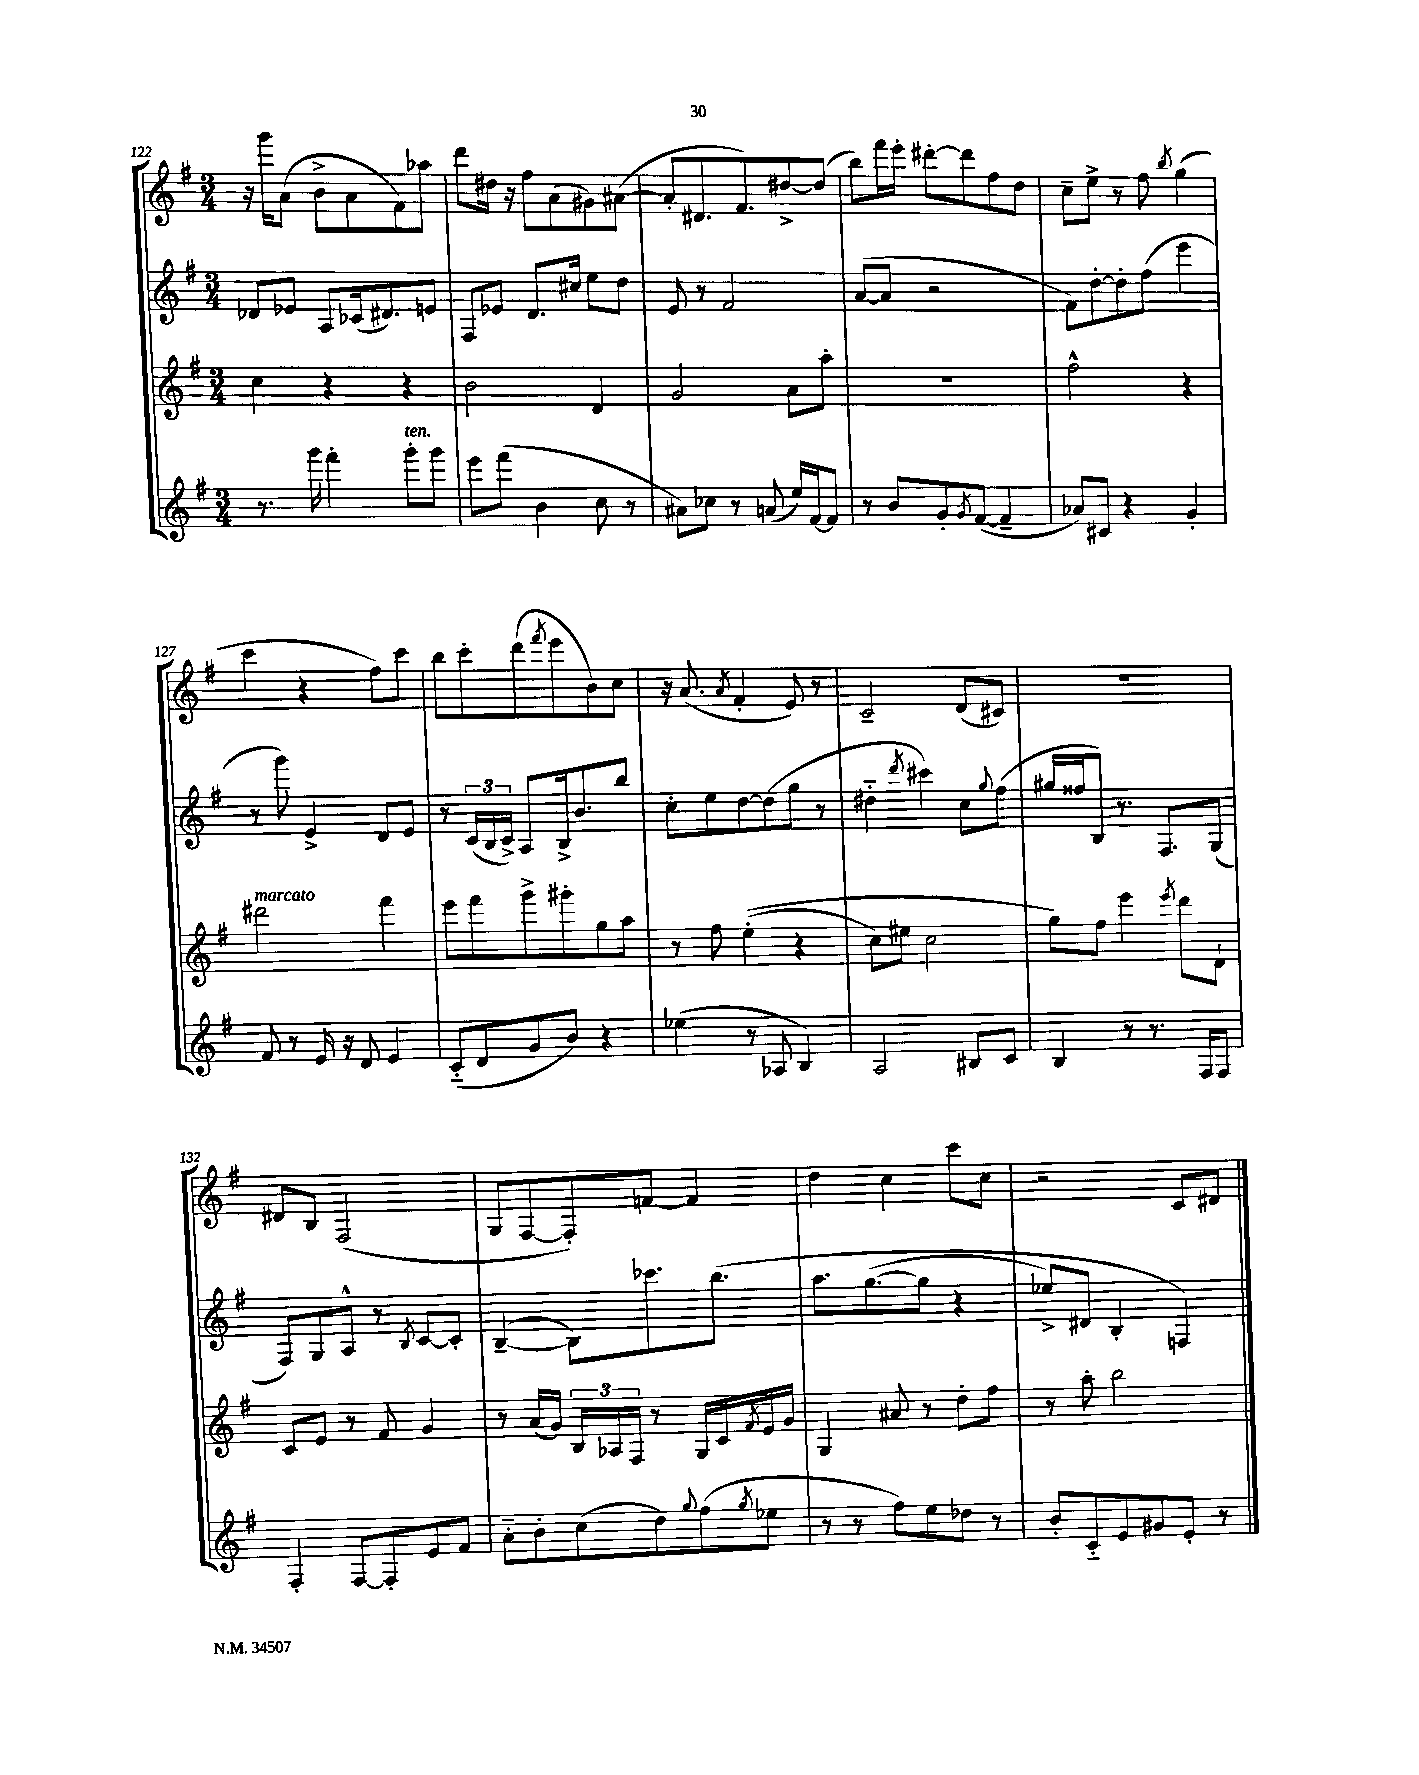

**kern	**kern	**kern	**kern
*staff4	*staff3	*staff2	*staff1
*clefG2	*clefG2	*clefG2	*clefG2
*k[f#]	*k[f#]	*k[f#]	*k[f#]
*M3/4	*M3/4	*M3/4	*M3/4
8.r	4cc\	8d-/L	16r
.	.	.	16ggg\LK
.	.	8e-/J	(8a\J
16ggg\	.	.	.
4fff#'\	4r	8A/L	8b^\L
.	.	(16c-/k	8a\
.	.	8.d#/)	.
8ggg'\L	4r	.	8f#\)
8ggg\J	.	8e/J	8aa-\J
=	=	=	=
8eee\L	2b\	8F#/L	8ddd\L
(8fff#\J	.	8e-/J	16dd#\Jk
.	.	.	16r
4b\	.	8.d/L	8ff#\L
.	.	.	(8a\
.	.	16cc#/Jk	.
8cc\	4d/	8ee\L	8g#\)
8r	.	8dd\J	([8a#\J
=	=	=	=
8a#\L)	2g/	8e/	8a#'/]L
8cc-\J	.	8r	8.d#/
8r	.	2f#/	.
.	.	.	8.f#/)
(8a/	.	.	.
16ee/LL)	8a\L	.	[8dd#^/
[16f#/J	.	.	.
8f#/]J	8aa'\J	.	(8dd#/]J
=	=	=	=
8r	2.r	([8a/L	8bb\L)
8b/L	.	8a/]J	16fff#\L
.	.	.	16eee'\JJ
8g'/	.	2r	[8ddd#'\L
8qg/	.	.	.
([8f#/J	.	.	8ddd#\]
4f#~/]	.	.	8ff#\
.	.	.	8dd\J
=	=	=	=
8a-/L)	2ff#^^\	8f#\L)	8cc~\L
8c#/J	.	[8dd'\	8ee^\J
4r	.	8dd'\]	8r
.	.	(8ff#\J	8ff#\
.	.	.	8qbb/
4g'/	4r	4eee\	(4gg\
=	=	=	=
8f#/	2ddd#\	8r	4ccc\
8r	.	8ggg\)	.
16e/	.	4e^/	4r
16r	.	.	.
8d/	.	.	.
4e/	4fff#\	8d/L	8ff#\L)
.	.	8e/J	8ccc\J
=	=	=	=
(8c'~/L	8eee\L	8r	8bb\L
8d/	8fff#\	(24c/LL	8ccc'\
.	.	24B/	.
.	.	24c^/JJ)	.
8g/	8ggg^\	8A/L	(8ddd\
.	.	.	8qfff#/
8b/J)	8ggg#'\	16B^/k	8eee\
.	.	8.b/	.
4r	8gg\	.	8b\)
.	8aa\J	8bb/J	8cc\J
=	=	=	=
(4ee-\	8r	8cc'\L	16r
.	.	.	(8.a/
.	8ff#\	8ee\	.
.	.	.	8qa/
8r	&((4ee'\	[8dd\	4f#'/
8A-/	.	(8dd\]	.
4B/)	4r	8gg\J	8e/)
.	.	8r	8r
=	=	=	=
2A/	8cc\L)	4dd#'~\	2c~/
.	8ee#\J	.	.
.	.	8qddd/	.
.	2cc\	4ccc#\)	.
8B#/L	.	8cc\L	(8d/L
.	.	8qqgg/	.
8c/J	.	(8ff#\J	8c#/J)
=	=	=	=
4B/	8gg\L&)	16gg#/LL	2.r
.	.	16ff##/J	.
.	8ff#\J	8B/J)	.
8r	4eee\	8.r	.
8.r	.	.	.
.	.	8.F#/L	.
.	8qeee/	.	.
.	8ddd\L	.	.
16F#/LK	.	.	.
8F#/J	8d`\J	(8G/J	.
=	=	=	=
4F#'/	8c/L	8F#/L)	8d#/L
.	8e/J	8G/	8B/J
[8F#/L	8r	8A^^/J	(2F#/
8F#'/]	8f#/	8r	.
.	.	8qB/	.
8e/	4g/	[8c/L	.
8f#/J	.	8c'/]J	.
=	=	=	=
8a'~\L	8r	([4B~/	8G/L
8b'\	(16a/LL	.	[8F#/
.	16g/JJ)	.	.
(8cc\	24B/LL	8B\]L)	8F#'/])
.	24A-/	.	.
.	24F#/JJ	.	.
8dd\)	8r	8.ccc-\	[8f/J
8qqgg/	.	.	.
(8ff#\	16G/LL	.	4f/]
.	16c/	&(8.bb\J	.
8qgg/	8qf#/	.	.
8ee-\J	16e/	.	.
.	16g/JJ	.	.
=	=	=	=
8r	4G/	8.aa\L	4dd\
8r	.	.	.
.	.	([8.gg\	.
8ff#\L)	8a#/	.	4cc\
8ee\	8r	8gg\]J	.
8dd-\J	8dd'\L	4r	8ccc\L
8r	8ff#\J	.	8cc\J
=	=	=	=
8b'/L	8r	8ee-^/L)	2r
8c'~/	8aa'\	8d#/J	.
8e/	2bb\	4B'/	.
8g#/	.	.	.
8e'/J	.	4F/&)	8c/L
8r	.	.	8d#/J
==	==	==	==
*-	*-	*-	*-
